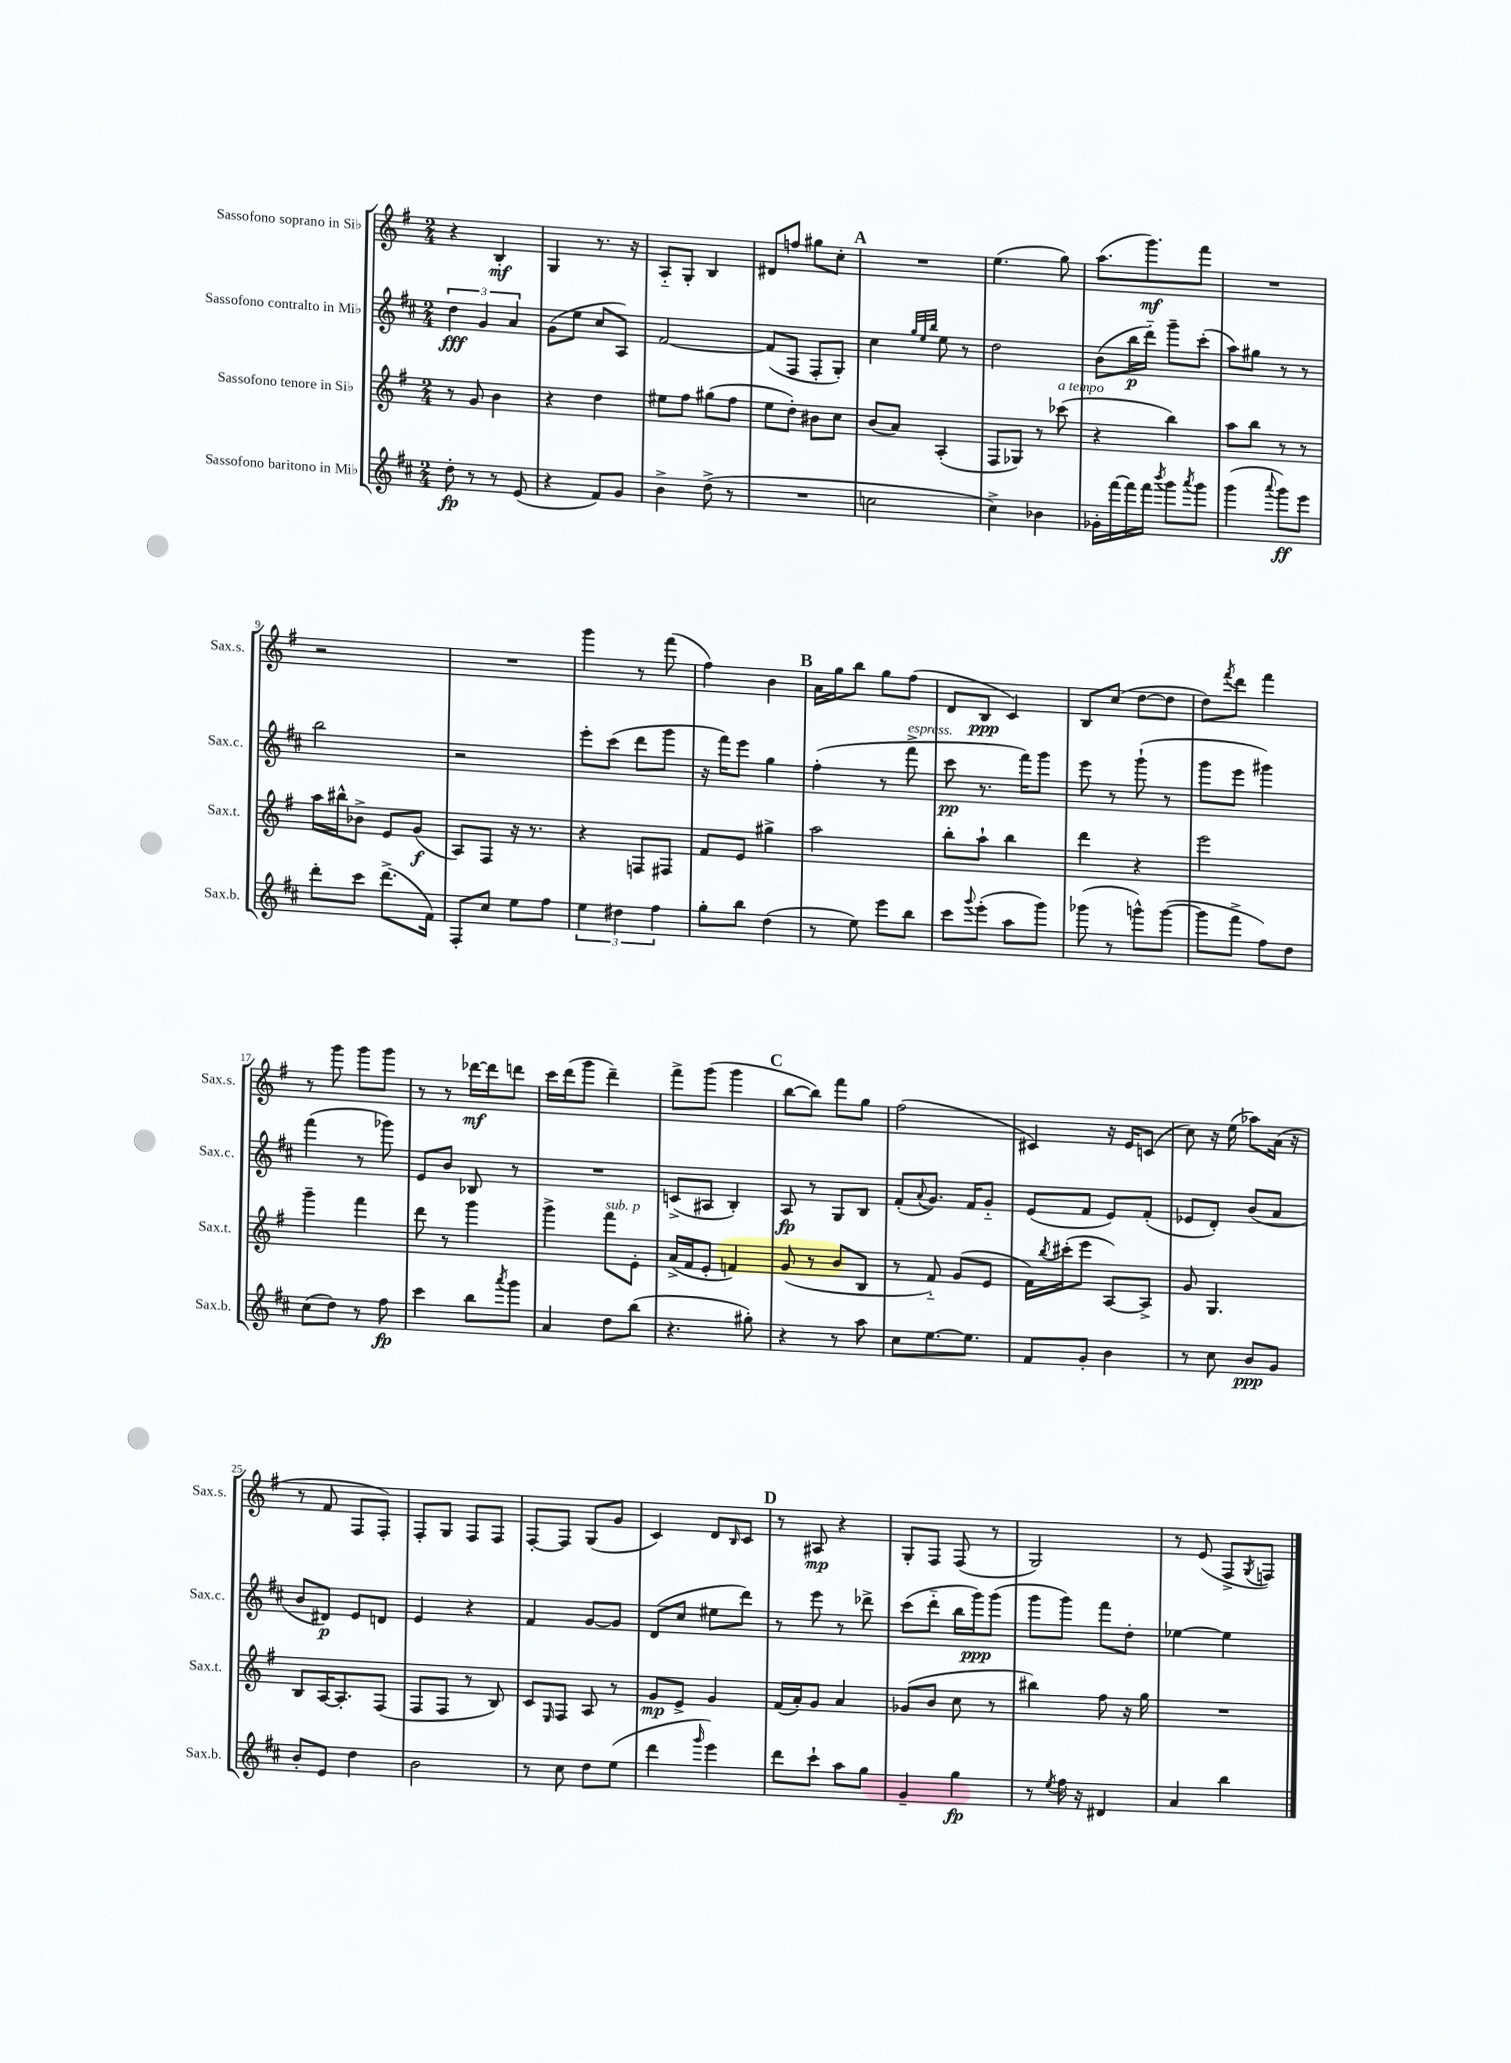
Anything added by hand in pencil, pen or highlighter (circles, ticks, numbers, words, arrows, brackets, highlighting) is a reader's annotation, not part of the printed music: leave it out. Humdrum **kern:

**kern	**dynam	**kern	**dynam	**kern	**dynam	**kern	**dynam
*part4	*part4	*part3	*part3	*part2	*part2	*part1	*part1
*staff4	*staff4	*staff3	*staff3	*staff2	*staff2	*staff1	*staff1
*I"Sassofono baritono in Mi♭	*	*I"Sassofono tenore in Si♭	*	*I"Sassofono contralto in Mi♭	*	*I"Sassofono soprano in Si♭	*
*I'Sax.b.	*	*I'Sax.t.	*	*I'Sax.c.	*	*I'Sax.s.	*
*clefG2	*	*clefG2	*	*clefG2	*	*clefG2	*
*k[f#c#]	*	*k[f#]	*	*k[f#c#]	*	*k[f#]	*
*M2/4	*	*M2/4	*	*M2/4	*	*M2/4	*
=1	=1	=1	=1	=1	=1	=1	=1
8dd'\	fp	8r	.	6dd\	fff	4r	.
8r	.	8g/	.	.	.	.	.
.	.	.	.	6g/	.	.	.
8r	.	4b\	.	.	.	4B'/	mf
.	.	.	.	6a/	.	.	.
(8e/	.	.	.	.	.	.	.
=2	=2	=2	=2	=2	=2	=2	=2
4r	.	4r	.	(8g\L	.	4G/	.
.	.	.	.	8ee\J	.	.	.
8f#/L)	.	4dd\	.	8cc#/L	.	8.r	.
8g/J	.	.	.	8A/J)	.	.	.
.	.	.	.	.	.	16r	.
=3	=3	=3	=3	=3	=3	=3	=3
4b^\	.	8ee#X\L	.	[2f#/	.	8A/L	.
.	.	8ff#\J	.	.	.	8G'/J	.
(8dd^\	.	(8gg#X\L	.	.	.	4B/	.
8r	.	8ff#\J	.	.	.	.	.
=4	=4	=4	=4	=4	=4	=4	=4
2r	.	8ee\L	.	(8f#/L]	.	8d#X/L	.
.	.	8dd'\J)	.	8F#/J	.	8ffn/J	.
.	.	8b#X\L	.	8F#'/L	.	8gg#X\L	.
.	.	8cc\J	.	8G'/J)	.	8cc'\J	.
!!LO:REH:place=s1:t=A
=5	=5	=5	=5	=5	=5	=5	=5
2ccn\	.	(8b/L	.	4cc#\	.	2r	.
.	.	8a/J)	.	.	.	.	.
.	.	.	.	32qqgg/LLL	.	.	.
.	.	.	.	32qqee/	.	.	.
.	.	.	.	32qqbb/JJJ	.	.	.
.	.	(4A'/	.	8ee\	.	.	.
.	.	.	.	8r	.	.	.
=6	=6	=6	=6	=6	=6	=6	=6
4cc#^\)	.	8F#/L	.	2dd\	.	(4.ee\	.
.	.	8G-X/J)	.	.	.	.	.
4b-X\	.	8r	.	.	.	.	.
!	!	!LO:TX:a:i:t=a tempo	!	!	!	!	!
.	.	(8ccc-X\	.	.	.	8gg\)	.
=7	=7	=7	=7	=7	=7	=7	=7
16g-X'\LL	.	4r	.	(8b\L	.	(8.aa\L	.
[16fff#\	.	.	.	.	.	.	.
16fff#\]	.	.	.	16bb\L	p	.	.
16fff#\JJ	.	.	.	16ddd\JJ)	.	8.ggg\)	mf
8qbbb/	.	.	.	.	.	.	.
8ggg\L	.	4bb\)	.	8ggg~\L	.	.	.
8qaaa/	.	.	.	.	.	.	.
8ggg\J	.	.	.	(8ccc#'\J	.	8fff#\J	.
=8	=8	=8	=8	=8	=8	=8	=8
(4ggg\	.	8aa\L	.	8aa\L)	.	2r	.
.	.	8bb\J	.	8gg#X\J	.	.	.
8qqaaa/	.	.	.	.	.	.	.
8ggg\L)	ff	8r	.	8r	.	.	.
8eee\J	.	8r	.	8r	.	.	.
!!LO:LB:g=z
=9	=9	=9	=9	=9	=9	=9	=9
8ddd'\L	.	16aa\LL	.	2bb\	.	2r	.
.	.	16bb#X^^\J	.	.	.	.	.
8ccc#\J	.	8b-X^\J	.	.	.	.	.
(8.ddd^\L	.	8e/L	.	.	.	.	.
.	.	(8g/J	f	.	.	.	.
16f#\Jk)	.	.	.	.	.	.	.
=10	=10	=10	=10	=10	=10	=10	=10
8F#'/L	.	8A/L)	.	2r	.	2r	.
8cc#/J	.	8F#/J	.	.	.	.	.
8ee\L	.	16r	.	.	.	.	.
.	.	8.r	.	.	.	.	.
8ff#\J	.	.	.	.	.	.	.
=11	=11	=11	=11	=11	=11	=11	=11
6ee\	.	4r	.	8eee'\L	.	4ggg\	.
.	.	.	.	(8ccc#\J	.	.	.
6dd#X\	.	.	.	.	.	.	.
.	.	8Fn/L	.	8ddd\L	.	8r	.
6ff#\	.	.	.	.	.	.	.
.	.	8F#X/J	.	8ggg\J	.	(8fff#\	.
=12	=12	=12	=12	=12	=12	=12	=12
8gg'\L	.	8f#/L	.	16r	.	4ff#\)	.
.	.	.	.	16fff#\KL)	.	.	.
8bb\J	.	8e/J	.	8eee\J	.	.	.
(4dd\	.	4gg#X^\	.	4gg\	.	4b\	.
!!LO:REH:place=s1:t=B
=13	=13	=13	=13	=13	=13	=13	=13
8r	.	2aa\	.	(4ff#'\	.	16a\LL	.
.	.	.	.	.	.	16gg\J	.
8ee\)	.	.	.	.	.	8bb\J	.
8eee\L	.	.	.	8r	.	8gg\L	.
!	!	!	!	!LO:TX:a:i:t=espress.	!	!	!
8bb\J	.	.	.	8fff#^\	.	(8ff#\J	.
=14	=14	=14	=14	=14	=14	=14	=14
8ccc#\L	.	8bb'\L	.	8ccc#\	pp	8d/L	.
8qqggg/	.	.	.	.	.	.	.
(8eee'\J	.	8aa`\J	.	8.r	.	8B/J	ppp
8aa\L	.	4bb\	.	.	.	4c/)	.
.	.	.	.	16fff#\KL)	.	.	.
8ggg\J)	.	.	.	8ggg\J	.	.	.
=15	=15	=15	=15	=15	=15	=15	=15
(8ggg-X\	.	4ddd\	.	8eee\	.	8B/L	.
8r	.	.	.	8r	.	(8cc/J	.
8gggn^^\L)	.	4r	.	(8ggg`\	.	[8dd\L	.
([8ggg\J	.	.	.	8r	.	8dd\J]	.
=16	=16	=16	=16	=16	=16	=16	=16
8ggg\L]	.	2eee\	.	8ggg\L	.	8dd\L)	.
.	.	.	.	.	.	8qfff#/	.
8fff#^\J	.	.	.	8eee\J	.	8ddd\J	.
8ff#\L)	.	.	.	4ggg#X\)	.	4fff#\	.
8dd\J	.	.	.	.	.	.	.
!!LO:LB:g=z
=17	=17	=17	=17	=17	=17	=17	=17
(8cc#\L	.	4ggg~\	.	(4fff#\	.	8r	.
8dd\J)	.	.	.	.	.	8ggg\	.
8r	.	4fff#\	.	8r	.	8ggg\L	.
8ff#\	fp	.	.	8ggg-X\)	.	8ggg\J	.
=18	=18	=18	=18	=18	=18	=18	=18
4ccc#\	.	8ddd\	.	8e/L	.	8r	.
.	.	8r	.	8b/J	.	8r	.
8bb\L	.	4ggg\	.	8B-X/	.	[16ddd-X\LL	mf
.	.	.	.	.	.	16ddd-\J]	.
8qaaa/	.	.	.	.	.	.	.
8ggg\J	.	.	.	8r	.	8dddn\J	.
=19	=19	=19	=19	=19	=19	=19	=19
4a/	.	4ggg^\	.	2r	.	16ccc\LL	.
.	.	.	.	.	.	(16ddd\J	.
.	.	.	.	.	.	8ggg\J	.
!	!	!LO:TX:a:i:t=sub. p	!	!	!	!	!
8dd\L	.	8fff#\L	.	.	.	4ddd~\)	.
(8bb\J	.	8e'\J	.	.	.	.	.
=20	=20	=20	=20	=20	=20	=20	=20
4.r	.	(16a^/LL	.	(8cn^/L	.	8fff#^\L	.
.	.	16f#/J	.	.	.	.	.
.	.	8e'/J	.	8A#X/J	.	(8ggg\J	.
.	.	4fn/)	.	4B'/)	.	4ggg\	.
8gg#X'\)	.	.	.	.	.	.	.
!!LO:REH:place=s1:t=C
=21	=21	=21	=21	=21	=21	=21	=21
4r	.	(8g/	.	8A/	fp	[8bb\L	.
.	.	8r	.	8r	.	8bb\J])	.
8r	.	8b/L	.	8G/L	.	8fff#\L	.
8aa\	.	8B/J	.	8B/J	.	8gg\J	.
=22	=22	=22	=22	=22	=22	=22	=22
8cc#\L	.	8r	.	(8f#'/L	.	(2ff#\	.
.	.	.	.	8qqa/	.	.	.
[8.ee\	.	8f#/)	.	8.g/J)	.	.	.
.	.	(8g/L	.	.	.	.	.
8.ee\J]	.	.	.	16f#/KL	.	.	.
.	.	8e/J	.	8g/J	.	.	.
=23	=23	=23	=23	=23	=23	=23	=23
8f#/L	.	16f#\LL)	.	(8e/L	.	4c#X/)	.
.	.	8qbb/	.	.	.	.	.
.	.	(16ccc#X'\J	.	.	.	.	.
8g'/J	.	8eee\J	.	8f#/J	.	.	.
4b\	.	[8A/L)	.	8e/L)	.	16r	.
.	.	.	.	.	.	16e/KL	.
.	.	8A^/J]	.	(8f#'/J	.	(8cn/J	.
=24	=24	=24	=24	=24	=24	=24	=24
8r	.	8g/	.	8e-X/L	.	8cc\)	.
8cc#\	.	4.G/	.	8d'/J)	.	16r	.
.	.	.	.	.	.	(16ee\	.
8b/L	ppp	.	.	(8b/L	.	8aa-X\L)	.
8g/J	.	.	.	8a/J	.	(16a\Jk	.
.	.	.	.	.	.	16r	.
!!LO:LB:g=z
=25	=25	=25	=25	=25	=25	=25	=25
8b'/L	.	8B/L	.	8b/L	.	8r	.
8e/J	.	[16A/K	.	8d#X/J)	p	8f#/	.
.	.	8.A'/]	.	.	.	.	.
4dd\	.	.	.	8e/L	.	8F#/L	.
.	.	(8F#/J	.	8dn/J	.	8F#'/J)	.
=26	=26	=26	=26	=26	=26	=26	=26
2b\	.	8F#/L	.	4e/	.	8F#'/L	.
.	.	8F#/J	.	.	.	8G/J	.
.	.	8r	.	4r	.	8F#/L	.
.	.	8B/)	.	.	.	8F#/J	.
=27	=27	=27	=27	=27	=27	=27	=27
8r	.	8c/L	.	4f#/	.	[8F#'/L	.
.	.	16qqE/	.	.	.	.	.
8cc#\	.	8F#/J	.	.	.	8F#/J]	.
8dd\L	.	8A/	.	[8g/L	.	(8G/L	.
(8ee\J	.	8r	.	8g/J]	.	8g/J	.
=28	=28	=28	=28	=28	=28	=28	=28
4ddd\	.	8g/L	mp	(8d/L	.	4c/)	.
.	.	8e^/J	.	8cc#/J	.	.	.
16qqggg/	.	.	.	.	.	.	.
4eee\)	.	4g/	.	8ee#X\L	.	8d/L	.
.	.	.	.	.	.	16qqB/	.
.	.	.	.	8ddd\J)	.	8c/J	.
!!LO:REH:place=s1:t=D
=29	=29	=29	=29	=29	=29	=29	=29
8ddd\L	.	(16f#/LL	.	8r	.	8r	.
.	.	16a'/J)	.	.	.	.	.
8ccc#`\J	.	8g/J	.	8eee\	.	8A#X/	mp
8aa\L	.	4a/	.	8r	.	4r	.
8gg\J	.	.	.	8ddd-X^\	.	.	.
=30	=30	=30	=30	=30	=30	=30	=30
4g~/	.	(8g-X/L	.	(8ccc#\L	.	8G'/L	.
.	.	8b/J	.	8ddd\J	.	8F#/J	.
4gg\	fp	8cc\	.	16bb\LL	.	(8F#/	.
.	.	.	.	16ggg\J)	ppp	.	.
.	.	8r	.	(8ggg\J	.	8r	.
=31	=31	=31	=31	=31	=31	=31	=31
8r	.	4bb#X\)	.	8ggg\L	.	2G/)	.
8qee/	.	.	.	.	.	.	.
16ff#\	.	.	.	8ggg\J)	.	.	.
16r	.	.	.	.	.	.	.
4d#X/	.	8ff#\	.	8fff#\L	.	.	.
.	.	16r	.	8dd'\J	.	.	.
.	.	16gg\	.	.	.	.	.
=32	=32	=32	=32	=32	=32	=32	=32
4a/	.	2r	.	[4ee-X\	.	8r	.
.	.	.	.	.	.	(8e/	.
4bb\	.	.	.	4ee-\]	.	8F#^/L	.
.	.	.	.	.	.	8qG/	.
.	.	.	.	.	.	8Fn/J)	.
==	==	==	==	==	==	==	==
*-	*-	*-	*-	*-	*-	*-	*-
